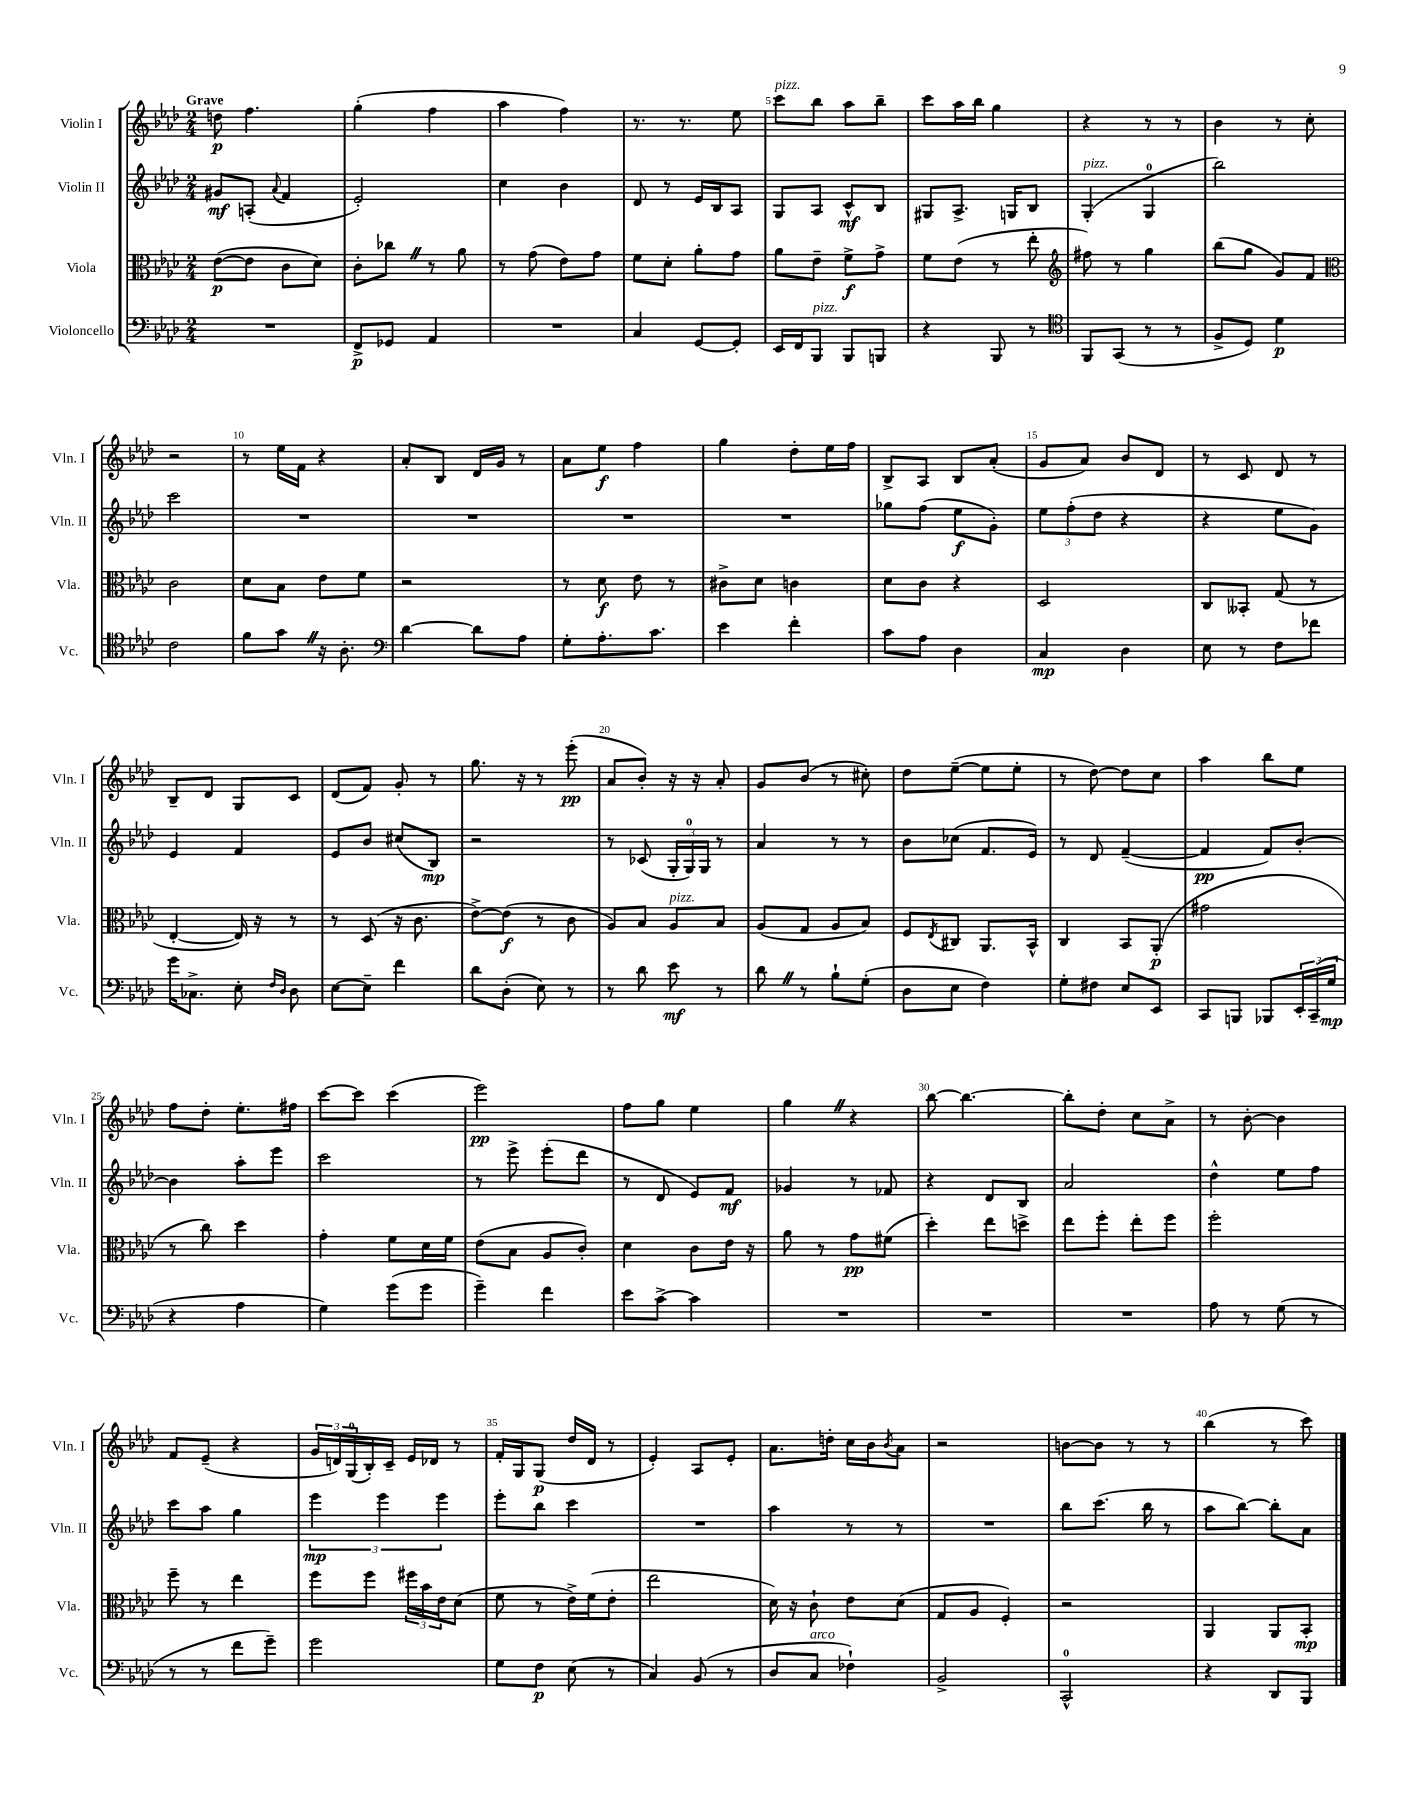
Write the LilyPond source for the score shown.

<<
\new StaffGroup <<
\new Staff = "s0" \with { instrumentName = "Violin I" shortInstrumentName = "Vln. I" } {
    \clef treble \key aes \major \numericTimeSignature \time 2/4 \tempo "Grave"
    d''8\p f''4. |
    g''4-.( f''4 |
    aes''4 f''4) |
    r8. r8. ees''8 |
    c'''8^\markup { \italic "pizz." } bes''8 aes''8 bes''8-- |
    c'''8 aes''16 bes''16 g''4 |
    r4 r8 r8 |
    bes'4 r8 c''8-. |
    r2 |
    r8 ees''16 f'16 r4 |
    aes'8-. bes8 des'16 g'16 r8 |
    aes'8 ees''8\f f''4 |
    g''4 des''8-. ees''16 f''16 |
    bes8-> aes8 bes8 aes'8-.( |
    g'8 aes'8) bes'8 des'8 |
    r8 c'8 des'8 r8 |
    bes8-- des'8 g8 c'8 |
    des'8( f'8) g'8-. r8 |
    g''8. r16 r8 ees'''8-.\pp( |
    aes'8 bes'8-.) r16 r16 aes'8-. |
    g'8 bes'8( r8 cis''8-.) |
    des''8 ees''8~--( ees''8 ees''8-. |
    r8 des''8~) des''8 c''8 |
    aes''4 bes''8 ees''8 |
    f''8 des''8-. ees''8.-. fis''16 |
    c'''8~ c'''8 c'''4( |
    ees'''2\pp) |
    f''8 g''8 ees''4 |
    g''4 \once \override BreathingSign.text = \markup { \musicglyph "scripts.caesura.straight" } \breathe r4 |
    bes''8~ bes''4.~ |
    bes''8-. des''8-. c''8 aes'8-> |
    r8 bes'8~-. bes'4 |
    f'8 ees'8--( r4 |
    \tuplet 3/2 { g'16 d'16) g16-0( } bes16-.) c'16-- ees'16 des'16 r8 |
    f'16-. g16 g8\p( des''16 des'16 r8 |
    ees'4-.) aes8 ees'8-. |
    aes'8. d''16-. c''16 bes'16 \acciaccatura { bes'8 } aes'8 |
    r2 |
    b'8~ b'8 r8 r8 |
    bes''4( r8 c'''8) \bar "|." |
}
\new Staff = "s1" \with { instrumentName = "Violin II" shortInstrumentName = "Vln. II" } {
    \clef treble \key aes \major \numericTimeSignature \time 2/4
    gis'8\mf a8-.( \appoggiatura { aes'8 } f'4 |
    ees'2-.) |
    c''4 bes'4 |
    des'8 r8 ees'16 bes16 aes8 |
    g8 aes8 c'8-^\mf bes8 |
    gis8 aes8.-> g16 bes8 |
    g4-.^\markup { \italic "pizz." }( g4-0 |
    bes''2) |
    c'''2 |
    R2 |
    R2 |
    R2 |
    R2 |
    ges''8 f''8( ees''8\f g'8-.) |
    \tuplet 3/2 { ees''8 f''8-.( des''8 } r4 |
    r4 ees''8 g'8) |
    ees'4 f'4 |
    ees'8 bes'8 cis''8( bes8\mp) |
    r2 |
    r8 ces'8( \tuplet 3/2 { g16-. g16-0) g16 } r8 |
    aes'4 r8 r8 |
    bes'8 ces''8( f'8. ees'16) |
    r8 des'8 f'4~--( |
    f'4\pp f'8) bes'8~-. |
    bes'4 aes''8-. ees'''8 |
    c'''2 |
    r8 ees'''8-> ees'''8-.( des'''8 |
    r8 des'8 ees'8) f'8\mf |
    ges'4 r8 fes'8 |
    r4 des'8 bes8 |
    aes'2 |
    des''4-^ ees''8 f''8 |
    c'''8 aes''8 g''4 |
    \tuplet 3/2 { ees'''4\mp ees'''4 ees'''4 } |
    ees'''8-. bes''8 c'''4 |
    R2 |
    aes''4 r8 r8 |
    R2 |
    bes''8 c'''8.( bes''16 r8 |
    aes''8 bes''8~) bes''8-. aes'8 \bar "|." |
}
\new Staff = "s2" \with { instrumentName = "Viola" shortInstrumentName = "Vla." } {
    \clef alto \key aes \major \numericTimeSignature \time 2/4
    ees'8~\p( ees'8 c'8 des'8) |
    c'8-. ces''8 \once \override BreathingSign.text = \markup { \musicglyph "scripts.caesura.straight" } \breathe r8 aes'8 |
    r8 g'8( ees'8) g'8 |
    f'8 des'8-. aes'8-. g'8 |
    aes'8 ees'8-- f'8->\f g'8-> |
    f'8 ees'8( r8 ees''8-. |
    \clef treble fis''8) r8 g''4 |
    bes''8( g''8 g'8) f'8 |
    \clef alto c'2 |
    des'8 bes8 ees'8 f'8 |
    r2 |
    r8 des'8\f ees'8 r8 |
    cis'8-> des'8 c'4 |
    des'8 c'8 r4 |
    des2 |
    c8 beses,8-. g8( r8 |
    ees4~-. ees16) r16 r8 |
    r8 des8( r16 c'8. |
    ees'8~->) ees'8\f( r8 c'8 |
    aes8) bes8 aes8^\markup { \italic "pizz." } bes8 |
    aes8( g8 aes8 bes8) |
    f8 \acciaccatura { ees8 } cis8 aes,8. bes,16-^ |
    c4 bes,8 aes,8-.\p( |
    gis'2 |
    r8 c''8) des''4 |
    g'4-. f'8 des'16 f'16 |
    ees'8( bes8 aes8 c'8-.) |
    des'4 c'8 ees'16 r16 |
    aes'8 r8 g'8\pp fis'8( |
    des''4-.) ees''8 d''8-> |
    ees''8 f''8-. ees''8-. f''8 |
    f''2-. |
    f''8-- r8 ees''4 |
    f''8 f''8 \tuplet 3/2 { fis''16 bes'16 ees'16 } des'8( |
    f'8 r8 ees'16->) f'16( ees'8-. |
    ees''2 |
    des'16) r16 c'8-! ees'8 des'8( |
    g8 aes8 f4-.) |
    r2 |
    aes,4 aes,8 bes,8-.\mp \bar "|." |
}
\new Staff = "s3" \with { instrumentName = "Violoncello" shortInstrumentName = "Vc." } {
    \clef bass \key aes \major \numericTimeSignature \time 2/4
    R2 |
    f,8->\p ges,8 aes,4 |
    R2 |
    c4 g,8~ g,8-. |
    ees,16 f,16 bes,,8^\markup { \italic "pizz." } bes,,8 b,,8 |
    r4 bes,,8 r8 |
    \clef tenor f,8 g,8( r8 r8 |
    f8-> des8) des'4\p |
    c'2 |
    f'8 g'8 \once \override BreathingSign.text = \markup { \musicglyph "scripts.caesura.straight" } \breathe r16 aes8.-. |
    \clef bass des'4~ des'8 aes8 |
    g8-. aes8.-. c'8. |
    ees'4 f'4-. |
    c'8 aes8 des4 |
    c4\mp des4 |
    ees8 r8 f8 fes'8 |
    g'16 ces8.-> ees8-. \grace { f16 des16 } des8 |
    ees8~ ees8-- f'4 |
    des'8 des8-.( ees8) r8 |
    r8 des'8 ees'8\mf r8 |
    des'8 \once \override BreathingSign.text = \markup { \musicglyph "scripts.caesura.straight" } \breathe r8 bes8-! g8-.( |
    des8 ees8 f4) |
    g8-. fis8 ees8 ees,8 |
    c,8 b,,8 bes,,8 \tuplet 3/2 { ees,16-. c,16--( g16\mp } |
    r4 aes4 |
    g4) g'8( g'8 |
    g'4--) f'4 |
    ees'8 c'8~-> c'4 |
    R2 |
    R2 |
    R2 |
    aes8 r8 g8( r8 |
    r8 r8 f'8 g'8--) |
    g'2 |
    g8 f8\p ees8( r8 |
    c4) bes,8( r8 |
    des8 c8^\markup { \italic "arco" } fes4-!) |
    bes,2-> |
    c,2-0-^ |
    r4 des,8 bes,,8 \bar "|." |
}
>>
>>
\layout { \context { \Score \override BarNumber.break-visibility = ##(#f #t #t) barNumberVisibility = #(every-nth-bar-number-visible 5) } }
